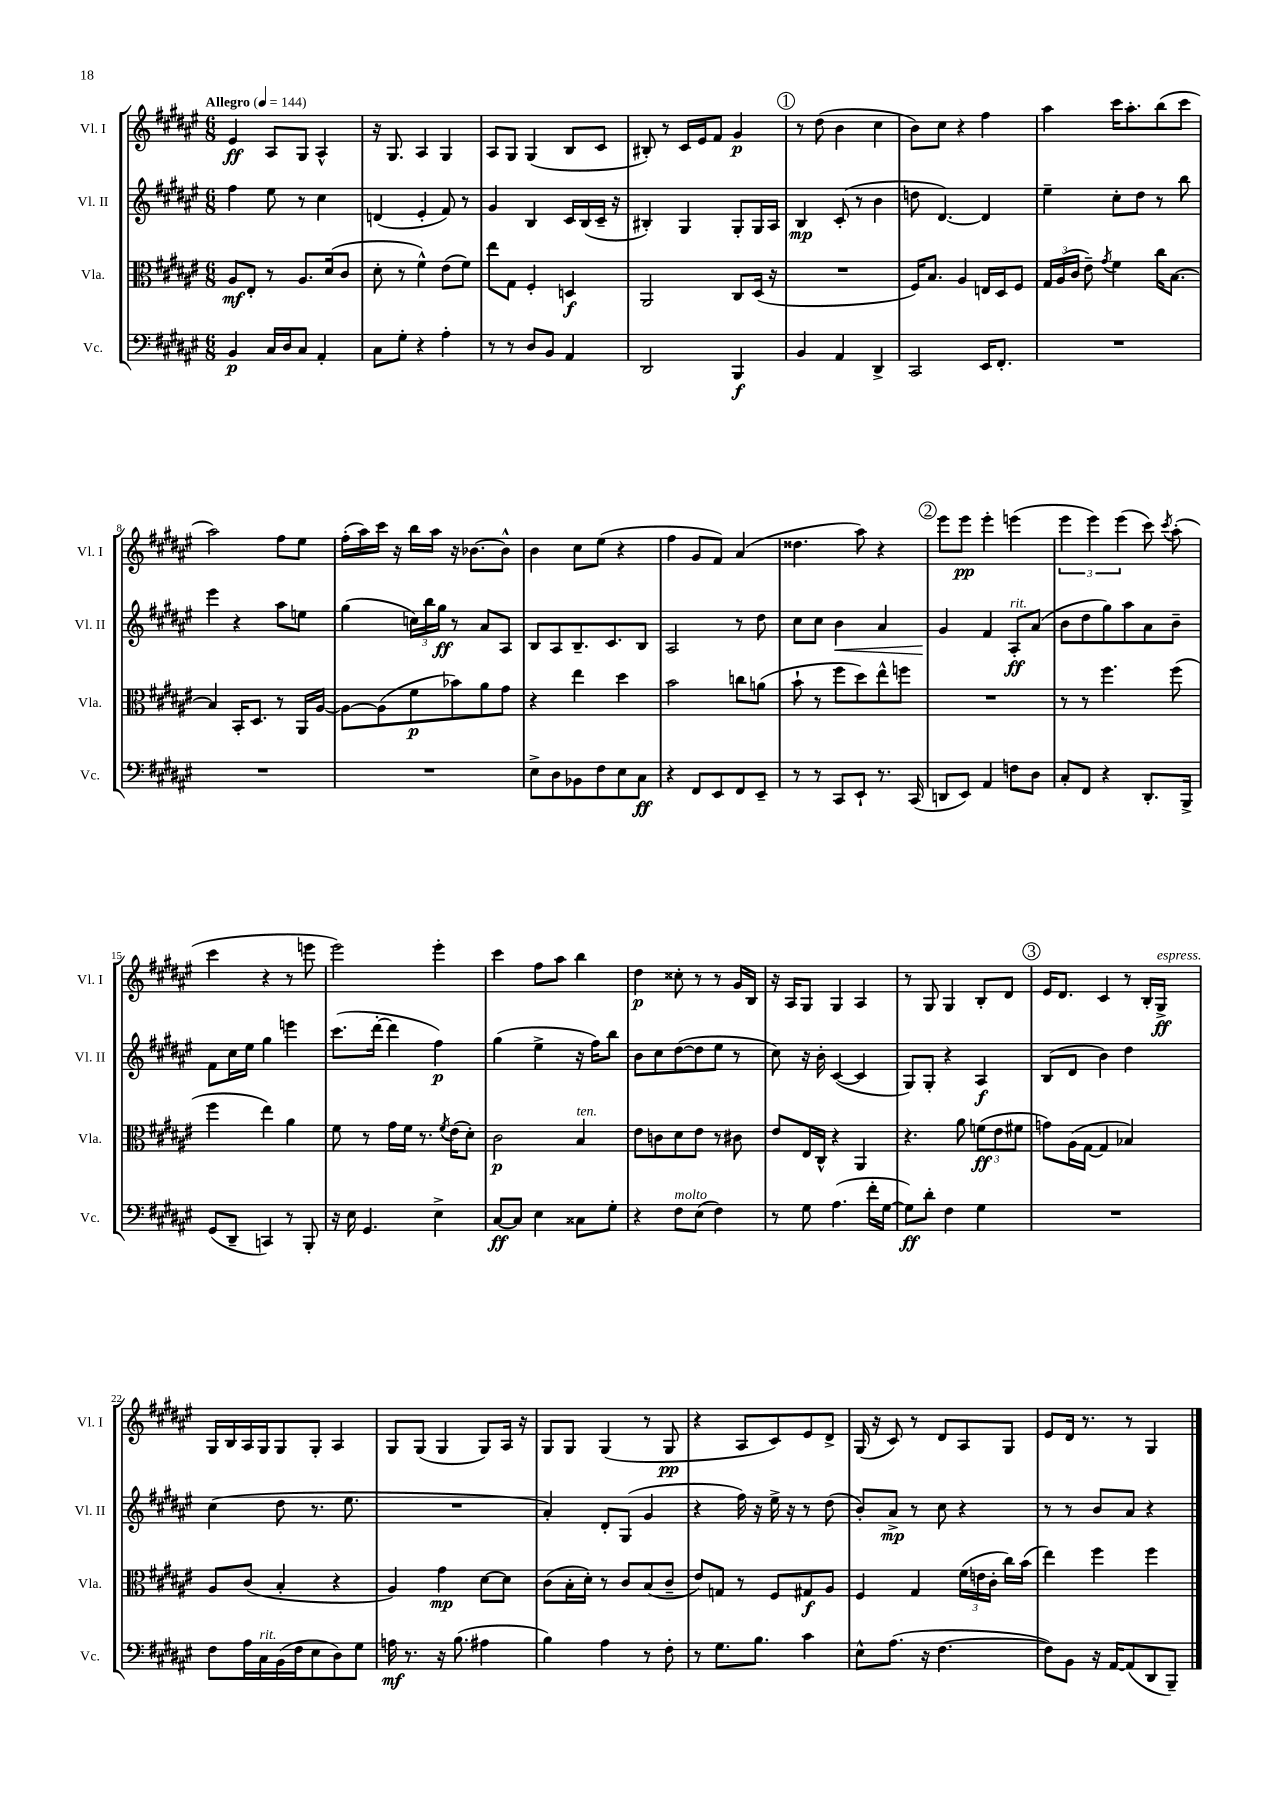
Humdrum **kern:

**kern	**kern	**kern	**kern
*staff4	*staff3	*staff2	*staff1
*clefF4	*clefC3	*clefG2	*clefG2
*k[f#c#g#d#a#e#]	*k[f#c#g#d#a#e#]	*k[f#c#g#d#a#e#]	*k[f#c#g#d#a#e#]
*M6/8	*M6/8	*M6/8	*M6/8
*MM144	*MM144	*MM144	*MM144
4BB	8A#	4ff#	4e#
.	8E#'	.	.
16C#	8r	8ee#	8A#
16D#	.	.	.
8C#	8.A#	8r	8G#
4AA#'	.	4cc#	4A#^^
.	(16d#	.	.
.	8c#	.	.
=	=	=	=
8C#	8d#'	(4d	16r
.	.	.	8.G#
8G#'	8r	.	.
4r	4f#^^)	4e#'	4A#
4A#'	(8e#	8f#)	4G#
.	8f#)	8r	.
=	=	=	=
8r	8ee#	4g#	8A#
8r	8G#	.	8G#
8D#	4F#'	4B	(4G#
8BB	.	.	.
4AA#	4D	16c#	8B
.	.	(16B	.
.	.	16c#~	8c#
.	.	16r	.
=	=	=	=
2DD#	2AA#	4B#')	8B#')
.	.	.	8r
.	.	4G#	16c#
.	.	.	16e#
.	.	.	8f#
4BBB	8C#	8G#'	4g#
.	(16D#	16G#	.
.	16r	16A#	.
=	=	=	=
4BB	2.r	4B	8r
.	.	.	(8dd#
4AA#	.	(8c#'	4b
.	.	8r	.
4DD#^	.	4b	4cc#
=	=	=	=
2CC#	16F#)	8dd	8b)
.	8.B	.	.
.	.	[4.d#)	8cc#
.	4A#	.	4r
16EE#	16E	4d#]	4ff#
8.FF#'	16D#	.	.
.	8F#	.	.
=	=	=	=
2.r	24G#	4ee#~	4aa#
.	(24A#	.	.
.	24c#	.	.
.	8e#~)	.	.
.	8qg#	.	.
.	4f#	8cc#'	16ccc#
.	.	.	8.aa#'
.	.	8dd#	.
.	16cc#	8r	(8bb
.	[8.B	.	.
.	.	8bb	8ccc#
=	=	=	=
2.r	4B]	4eee#	2aa#)
.	16BB'	4r	.
.	8.D#	.	.
.	8r	8aa#	8ff#
.	16AA#	8ee	8ee#
.	[16A#	.	.
=	=	=	=
2.r	8A#_	(4gg#	(16ff#'
.	.	.	16aa#)
.	(8A#]	.	16ccc#
.	.	.	16r
.	8f#	24cc)	16bb
.	.	24bb	.
.	.	.	16aa#
.	.	24gg#	.
.	8b-)	8r	16r
.	.	.	[8.b-
.	8a#	8a#	.
.	8g#	8A#	8b-^^]
=	=	=	=
8E#^	4r	8B	4b
8D#	.	8A#	.
8BB-	4ee#	8.B~	8cc#
8F#	.	.	(8ee#
.	.	8.c#	.
8E#	4dd#	.	4r
8C#	.	8B	.
=	=	=	=
4r	2b	2A#	4ff#
8FF#	.	.	8g#
8EE#	.	.	8f#)
8FF#	8cc	8r	(4a#
8EE#~	(8a	8dd#	.
=	=	=	=
8r	8b`	8cc#	4.dd##
8r	8r	8cc#	.
8CC#	8ff#	4b	.
8EE#`	8dd#)	.	8aa#)
8.r	8ee#^^	4a#	4r
.	8ff	.	.
(16CC#	.	.	.
=	=	=	=
8DD	2.r	4g#	8eee#
8EE#)	.	.	8eee#
4AA#	.	4f#	4eee#'
8F	.	8A#'	(4eee
8D#	.	(8a#	.
=	=	=	=
8C#'	8r	8b	6eee#
8FF#	8r	8dd#	.
.	.	.	6eee#)
4r	4.ff#	8gg#)	.
.	.	.	(6eee#
.	.	8aa#	.
8.DD#'	.	8a#	8ccc#)
.	.	.	8qccc#
.	(8ff#	8b~	(8aa#'
16BBB^	.	.	.
=	=	=	=
(8GG#	4ff#	8f#	4ccc#
8DD#~	.	16cc#	.
.	.	16ee#	.
4CC)	4ee#)	4gg#	4r
8r	4a#	4eee	8r
8BBB'	.	.	8eee
=	=	=	=
16r	8f#	(8.ccc#	2eee#)
16E#	.	.	.
4.GG#	8r	.	.
.	.	[16ddd#'	.
.	16g#	4ddd#]	.
.	16f#	.	.
.	8.r	.	.
4E#^	.	4ff#)	4eee#'
.	8qf#	.	.
.	(16e#	.	.
.	8d#')	.	.
=	=	=	=
[8C#	2c#	(4gg#	4ccc#
8C#]	.	.	.
4E#	.	4ee#^	8ff#
.	.	.	8aa#
8C##	4B	16r	4bb
.	.	16ff#)	.
8G#'	.	8bb	.
=	=	=	=
4r	8e#	8b	4dd#
.	8c	8cc#	.
8F#	8d#	([8dd#	8cc##'
(8E#	8e#	8dd#]	8r
4F#)	8r	8ee#	8r
.	8c#	8r	16g#
.	.	.	16B
=	=	=	=
8r	8e#	8cc#)	16r
.	.	.	16A#
8G#	16E#	16r	8G#
.	16C#^^	16b'	.
(4.A#	4r	([4c#	4G#
.	4AA#	4c#]	4A#
16f#'	.	.	.
[16G#	.	.	.
=	=	=	=
8G#])	4.r	8G#)	8r
8d#'	.	8G#'	8G#
4F#	.	4r	4G#
.	8a#	.	.
4G#	(12f	4A#	8B'
.	12e#	.	.
.	.	.	8d#
.	12f#	.	.
=	=	=	=
2.r	8g)	(8B	16e#
.	.	.	8.d#
.	(16A#	8d#	.
.	[16G#	.	.
.	4G#]	4b)	4c#
.	4B-)	4dd#	8r
.	.	.	16B'
.	.	.	16G#^
=	=	=	=
8F#	8A#	(4cc#	16G#
.	.	.	16B
16A#	(8c#	.	16A#
16C#	.	.	16G#
(16BB	4B'	8dd#	8G#
16F#	.	.	.
8E#	.	8.r	8G#'
8D#)	4r	.	4A#
.	.	8.ee#	.
8G#	.	.	.
=	=	=	=
16A	4A#)	2.r	8G#
8.r	.	.	.
.	.	.	(8G#
16r	4g#	.	4G#
(8.B	.	.	.
4A#	[8d#	.	8G#)
.	8d#]	.	16A#
.	.	.	16r
=	=	=	=
4B)	(8c#	4a#')	8G#
.	16B'	.	8G#
.	16d#')	.	.
4A#	8r	8d#'	(4G#
.	8c#	(8G#	.
8r	(8B	4g#	8r
8F#'	8c#~	.	8G#
=	=	=	=
8r	8e#)	4r	4r
8.G#	8G	.	.
.	8r	16ff#)	8A#
8.B	.	16r	.
.	8F#	16ee#^	8c#)
.	.	16r	.
4c#	8G#	8r	8e#
.	8A#	(8dd#	8d#^
=	=	=	=
8E#^^	4F#	8b')	(16G#
.	.	.	16r
(8.A#	.	8a#^	8c#)
.	4G#	8r	8r
16r	.	.	.
[4.F#	.	8cc#	8d#
.	(24f#	4r	8A#
.	24e	.	.
.	24c#'	.	.
.	16cc#)	.	8G#
.	(16b	.	.
=	=	=	=
8F#])	4ee#)	8r	8e#
8BB	.	8r	16d#
.	.	.	8.r
16r	4ff#	8b	.
[16AA#	.	.	.
(8AA#]	.	8a#	8r
8DD#	4ff#	4r	4G#
8BBB~)	.	.	.
==	==	==	==
*-	*-	*-	*-
